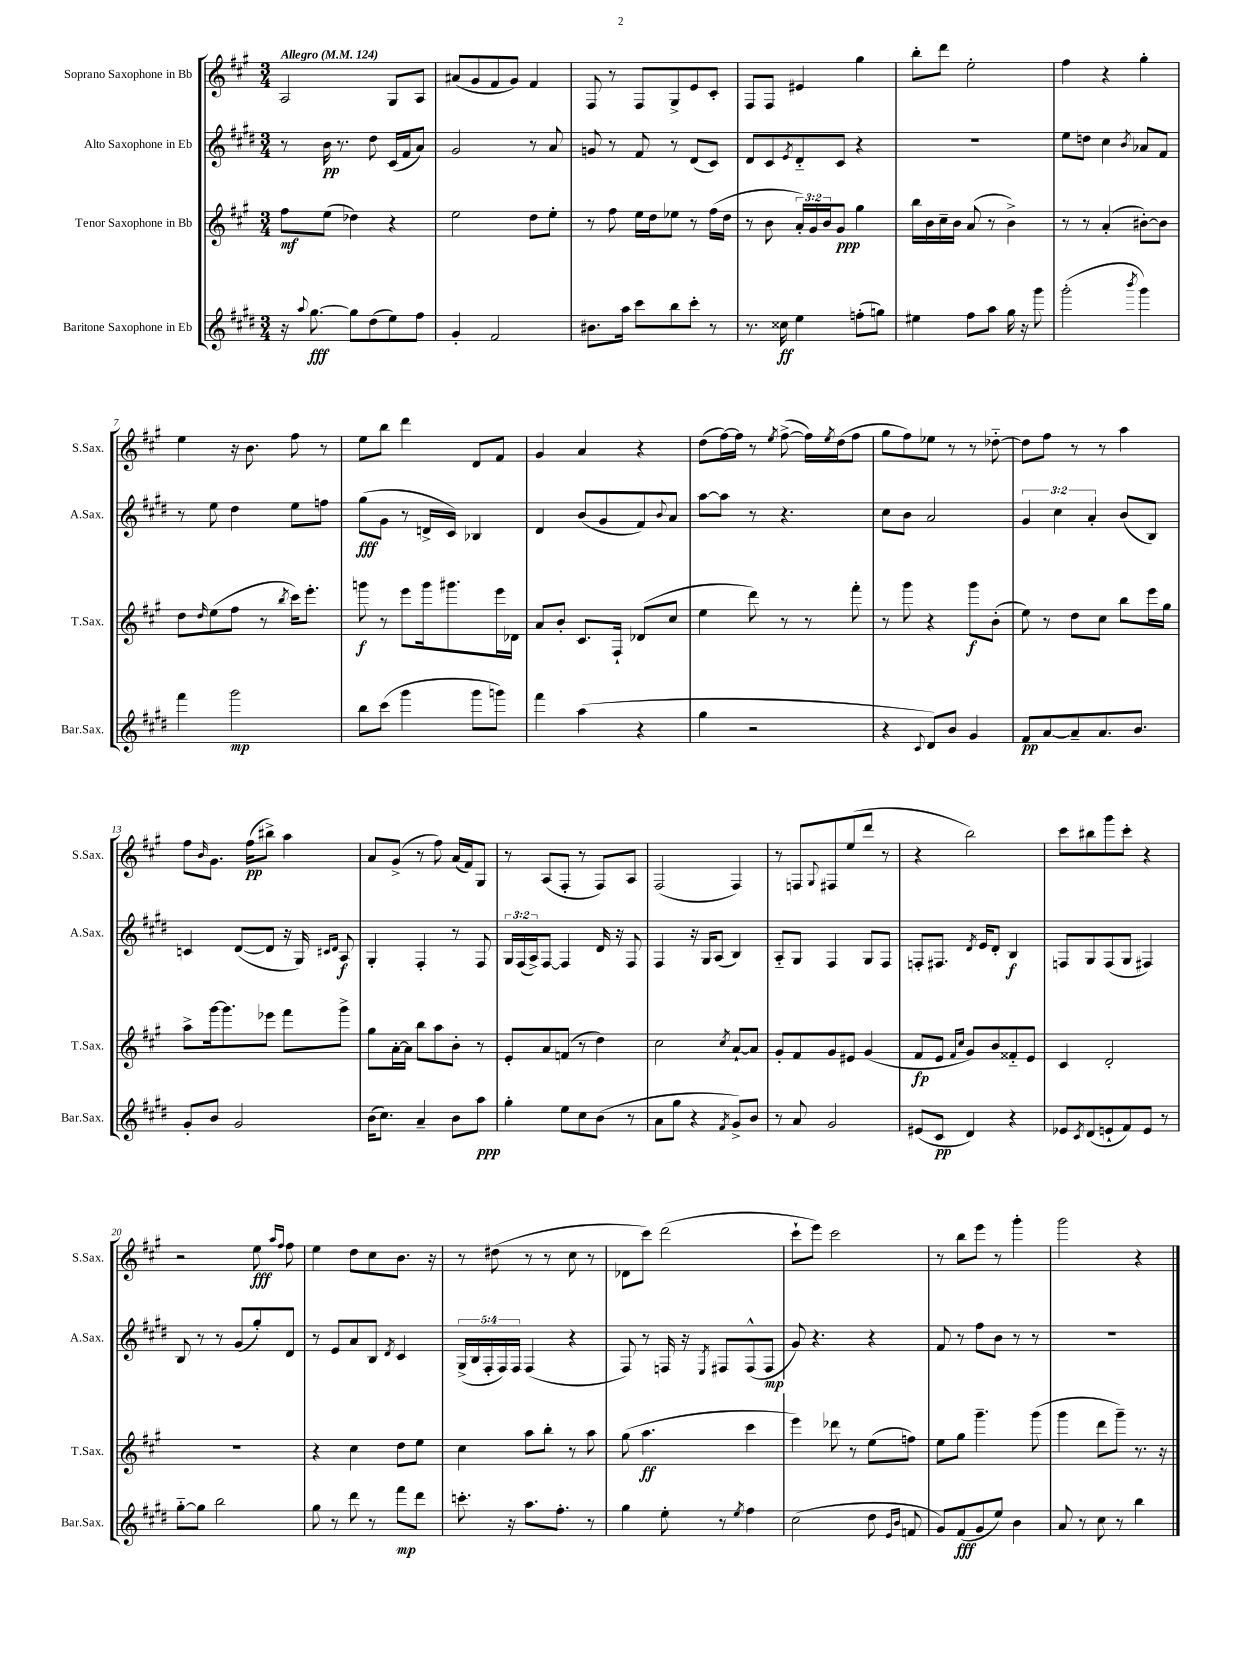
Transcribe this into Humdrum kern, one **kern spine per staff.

**kern	**kern	**kern	**kern
*staff4	*staff3	*staff2	*staff1
*clefG2	*clefG2	*clefG2	*clefG2
*k[f#c#g#d#]	*k[f#c#g#]	*k[f#c#g#d#]	*k[f#c#g#]
*M3/4	*M3/4	*M3/4	*M3/4
*MM124	*MM124	*MM124	*MM124
16r	8ff#\L	8r	2A/
8qqaa/	.	.	.
[8.gg#\	.	.	.
.	(8ee\J	16b\	.
.	.	8.r	.
8gg#\]L	4dd-\)	.	.
(8dd#\	.	8dd#\	.
8ee\)	4r	(16c#/LL	8G#/L
.	.	16f#/J	.
8ff#\J	.	8a/J)	8A/J
=	=	=	=
4g#'/	2ee\	2g#/	(8a#/L
.	.	.	8g#/
2f#/	.	.	8f#/
.	.	.	8g#/J)
.	8dd\L	8r	4f#/
.	8ee'\J	8a/	.
=	=	=	=
8.b#\L	8r	8g/	8F#/
.	8ff#\	8r	8r
16aa\Jk	.	.	.
8ccc#\L	16ee\LL	8f#/	8F#/L
.	16dd\J	.	.
8bb\	8ee-\J	8r	8G#^/
8ccc#'\J	8r	(8d#/L	8e/
8r	(16ff#\LL	8c#/J)	8c#'/J
.	16dd\JJ	.	.
=	=	=	=
8.r	8r	8d#/L	8F#/L
.	8b\	8c#/	8F#/J
16cc##\	.	.	.
.	.	8qe/	.
4ee\	24a'/LL)	8d#'~/	4e#/
.	24g#/	.	.
.	24b/J	.	.
.	8g#/J	8c#/J	.
(8ff'\L	4gg#\	4r	4gg#\
8gg\J)	.	.	.
=	=	=	=
4ee#\	16bb\LL	2.r	8bb'\L
.	16b\	.	.
.	16cc#~\	.	8ddd\J
.	16b\JJ	.	.
8ff#\L	(8a/	.	2ee'\
8aa\J	8r	.	.
16gg#\	4b^\)	.	.
16r	.	.	.
8ggg#\	.	.	.
=	=	=	=
(2ggg#'\	8r	8ee\L	4ff#\
.	8r	8dd\J	.
.	(4a'/	4cc#\	4r
8qbbb/	.	8qb/	.
4ggg#\)	[8b#'\L)	8a-/L	4gg#'\
.	8b#\]J	8f#/J	.
=	=	=	=
4fff#\	8dd\L	8r	4ee\
.	16qqdd/	.	.
.	(8ee\	8ee\	.
2ggg#\	8ff#\J	4dd#\	16r
.	.	.	8.b\
.	8r	.	.
.	8qbb/	.	.
.	16ccc#\LK)	8ee\L	8ff#\
.	8.eee'\J	.	.
.	.	8ff\J	8r
=	=	=	=
8bb\L	8ggg\	(8gg#\L	8ee\L
(8ccc#\J	8r	8g#\J	8bb\J
4ggg#\	8eee\L	8r	4ddd\
.	16ggg\k	16d^/LL	.
.	8.ggg#\	16c#/JJ)	.
8ggg#\L	.	4B-/	8d/L
8ggg\J)	16eee\L	.	8f#/J
.	16d-\JJ	.	.
=	=	=	=
4fff#\	8a/L	4d#/	4g#/
.	8b'/J	.	.
(4aa\	8.c#/L	(8b/L	4a/
.	.	8g#/	.
.	16F#`/Jk	.	.
4r	(8d-/L	8f#/)	4r
.	.	8qqb/	.
.	8cc#/J	8a/J	.
=	=	=	=
4gg#\	4ee\	[8aa\L	(8dd\L
.	.	8aa\]J	[16ff#\L)
.	.	.	16ff#\]JJ
2r	8ddd\)	8r	8r
.	.	.	8qee/
.	8r	4.r	([8ff#^\
.	8r	.	16ff#\]LL)
.	.	.	8qee/
.	.	.	(16dd\J
.	8fff#'\	.	8ff#\J
=	=	=	=
4r	8r	8cc#\L	8gg#\L
.	8ggg#\	8b\J	8ff#\)
8qqc#/	.	.	.
8d#/L)	4r	2a/	8ee-\J
8b/J	.	.	8r
4g#/	8ggg#\L	.	8r
.	(8b'\J	.	[8dd-'~\
=	=	=	=
8f#/L	8ee\)	6g#/	8dd-\]L
[8a/	8r	.	8ff#\J
.	.	6cc#\	.
8a~/]	8dd\L	.	8r
.	.	6a'/	.
8.a/	8cc#\J	.	8r
.	8bb\L	(8b/L	4aa\
8.b/J	.	.	.
.	16eee\L	8B/J)	.
.	16gg#\JJ	.	.
=	=	=	=
8g#'/L	8aa^\L	4c/	8ff#\L
.	.	.	16qqb/
8b/J	[16ggg#\k	.	8.g#\J
.	8.ggg#\]	.	.
2g#/	.	([8d#/L	.
.	.	.	(16ff#\LK
.	8eee-\J	8d#/]J	8bb#^\J)
.	8fff#\L	16r	4aa\
.	.	16G#/)	.
.	.	16qqc#/LL	.
.	.	16qqd#/JJ	.
.	8ggg#^\J	8A/	.
=	=	=	=
(16b\LK	8gg#\L	4G#'/	8a/L
8.cc#\J)	.	.	.
.	[16a'\L	.	(8g#^/J
.	16a\]JJ	.	.
4a~/	8bb\L	4F#'/	8r
.	8aa\	.	8ff#\)
8b\L	8b'\J	8r	(16a/LL
.	.	.	16f#/J)
8aa\J	8r	8F#/	8G#/J
=	=	=	=
4gg#'\	8e'/L	24G#/LL	8r
.	.	(24F#/	.
.	.	24A^/J)	.
.	8a/	[8F#/J	(8A/L
8ee\L	(8f/J	4F#/]	8F#'/J
8cc#\	8r	.	8r
(8b\J	4dd\)	16d#/	8F#/L)
.	.	16r	.
8r	.	8F#/	8A/J
=	=	=	=
8a\L	2cc#\	4F#/	(2F#/
8gg#\J	.	.	.
4r	.	16r	.
.	.	16G#/LK	.
.	.	(8A/J	.
8qf#/	8qcc#/	.	.
8g#^/L)	[8a`/L	4B/)	4F#/)
8b/J	8a/]J	.	.
=	=	=	=
8r	8g#'/L	8A'~/L	8r
8a/	8f#/	8G#/J	8F/L
.	.	.	8qqG#/
2g#/	8g#/	4F#/	8F#/
.	8e#/J	.	(8ee/
.	(4g#/	8G#/L	8ddd/J
.	.	8F#/J	8r
=	=	=	=
(8e#/L	8f#/L	8F'/L	4r
8c#/J	8e/J	8.F#/J	.
.	16qqf#/LL	.	.
.	16qqcc#/JJ	.	.
4d#/)	8g#/L)	.	2bb\)
.	.	8qd#/	.
.	.	16e/LK	.
.	8b/	8d#'/J	.
4r	8f##'~/	4B/	.
.	8e/J	.	.
=	=	=	=
8e-/L	4c#/	8F/L	8ccc#\L
8qc#/	.	.	.
(8d#/	.	8G#/	8bb#\
8e`/	2d'/	(8F/	8ggg#\
8f#/)	.	8G#/J	8ccc#'\J
8e/J	.	4F#/)	4r
8r	.	.	.
=	=	=	=
[8gg#'~\L	2.r	8B/	2r
8gg#\]J	.	8r	.
2bb\	.	8r	.
.	.	(8g#/L	.
.	.	8gg#'/)	8ee\
.	.	.	16qqaa/LL
.	.	.	16qqff#/JJ
.	.	8d#/J	8ff#\
=	=	=	=
8gg#\	4r	8r	4ee\
8r	.	8e/L	.
8ddd#\	4cc#\	8a/	8dd\L
8r	.	8B/J	8cc#\
.	.	8qd#/	.
8fff#\L	8dd\L	4c#/	8.b\J
8ddd#\J	8ee\J	.	.
.	.	.	16r
=	=	=	=
8.ccc'\	4cc#\	(20G#^/LL	8r
.	.	20B/	.
.	.	20F#'/	.
.	.	.	(8dd#\
.	.	20F#/)	.
16r	.	.	.
.	.	20F#/JJ	.
8.aa\L	8aa\L	(4F#/	8r
.	8bb'\J	.	8r
8.ff#'\J	.	.	.
.	8r	4r	8cc#\
8r	8aa\	.	8r
=	=	=	=
4gg#\	(8gg#\	8F#/)	8d-\L
.	4.aa\	8r	8ccc#\J)
8ee'\	.	16F/	(2ddd\
.	.	16r	.
.	.	8qE/	.
8r	.	8F#/L	.
8qee/	.	.	.
4ff#\	4ccc#\	(8F#^^/	.
.	.	8F#/J	.
=	=	=	=
(2cc#\	4eee\)	8g#/)	8ccc#`\L
.	.	4.r	8eee\J)
.	8ddd-\	.	2ccc#\
.	8r	.	.
8dd#\	(8ee\L	4r	.
16qqe/LL	.	.	.
16qqb/JJ	.	.	.
8f/	8ff\J)	.	.
=	=	=	=
8g#/L)	8ee\L	8f#/	8r
(8f#/	8gg#\J	8r	8bb\L
8g#/	4.ggg#~\	8ff#\L	8eee\J
8ee/J)	.	8b\J	8r
4b\	.	8r	4ggg#'\
.	(8ggg#\	8r	.
=	=	=	=
8a/	4ggg#\	2.r	2ggg#\
8r	.	.	.
8cc#\	8ddd\L	.	.
8r	8ggg#~\J)	.	.
4bb\	8.r	.	4r
.	16r	.	.
==	==	==	==
*-	*-	*-	*-
